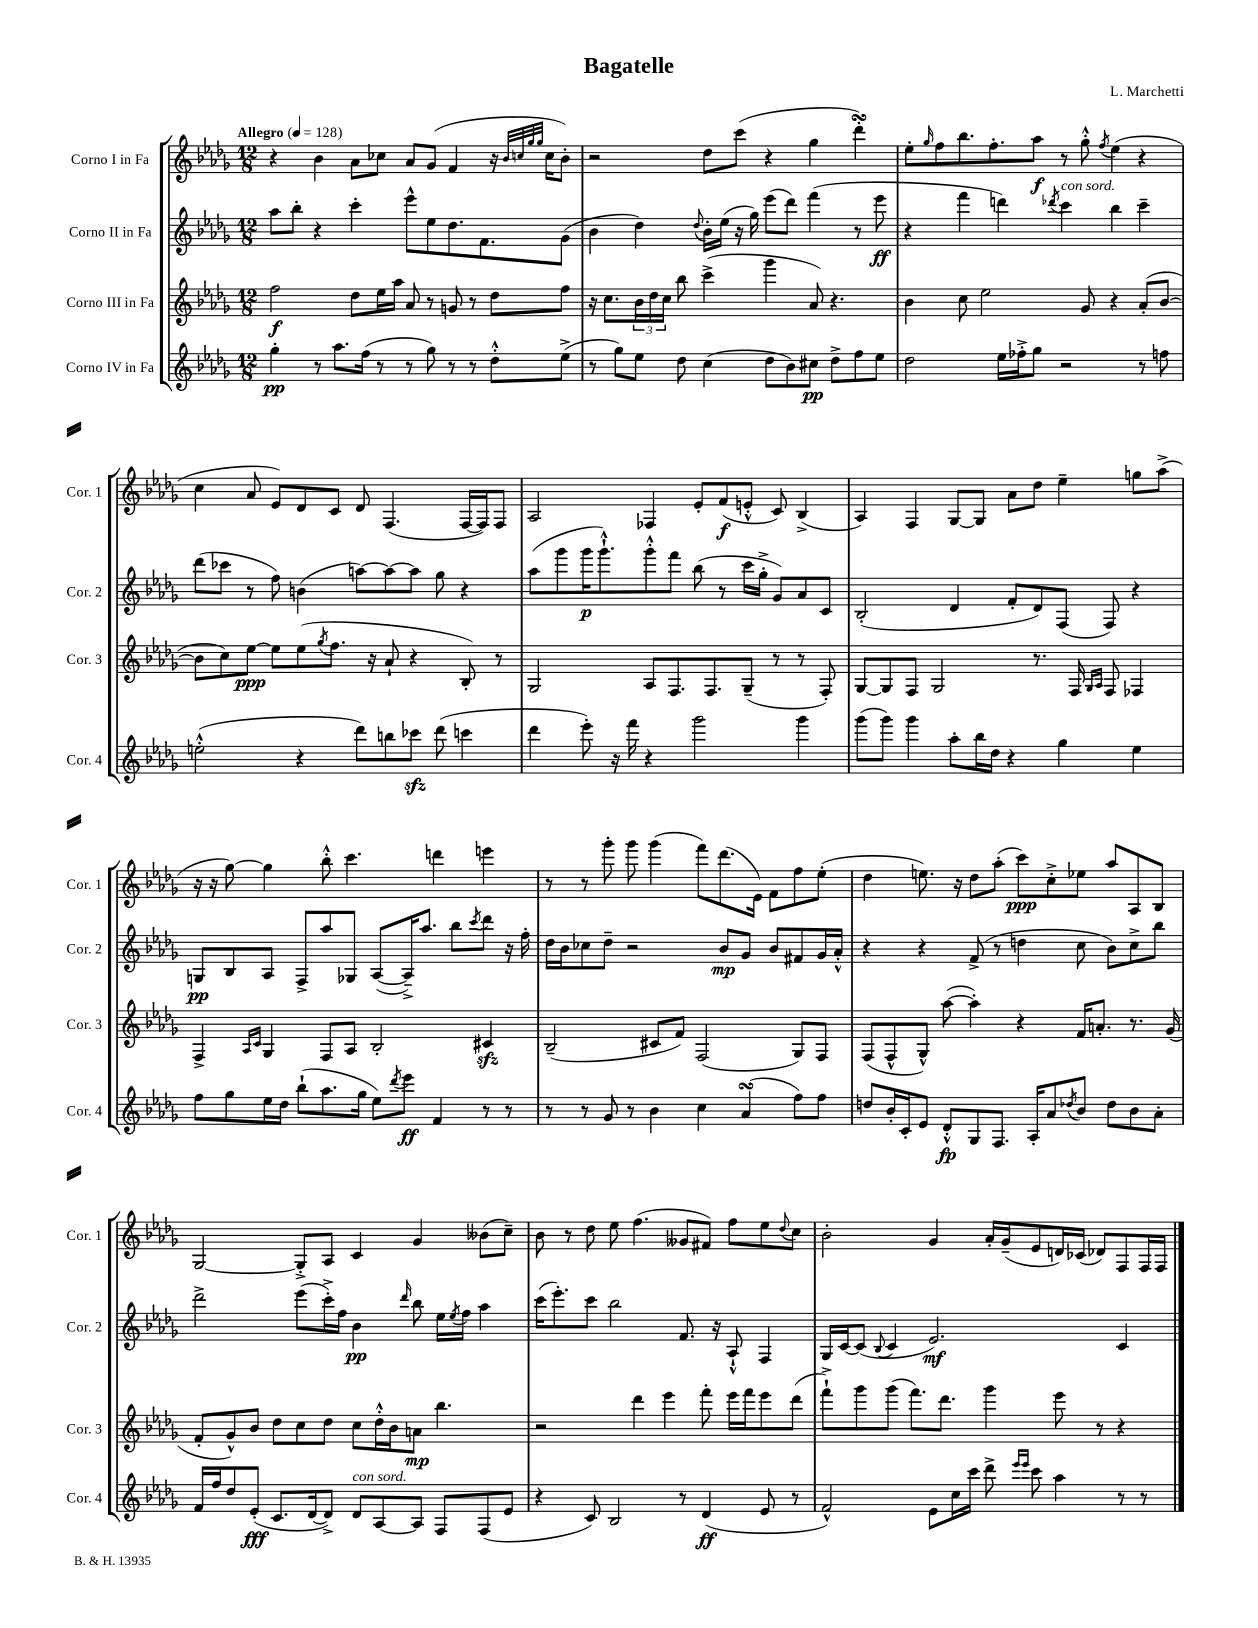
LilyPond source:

\header { title = "Bagatelle" composer = "L. Marchetti" }
<<
\new StaffGroup <<
\new Staff = "s0" \with { instrumentName = "Corno I in Fa" shortInstrumentName = "Cor. 1" } {
    \clef treble \key des \major \numericTimeSignature \time 12/8 \tempo "Allegro" 4 = 128
    r4 bes'4 aes'8 ces''8 aes'8 ges'8( f'4 r16 \grace { bes'32 c''32 ges''32 ges''32 } c''16 bes'8-.) |
    r2 des''8 c'''8( r4 ges''4 des'''4-.\turn) |
    ees''8-. \grace { ges''16 } f''8 bes''8. f''8.-. aes''8\f r8 ges''8-.-^ \acciaccatura { f''8 } ees''4( r4 |
    c''4 aes'8 ees'8) des'8 c'8 des'8 f4.( f16~ f16) f8 |
    aes2 fes4 ees'8-. f'8\f( e'8-.-^ c'8) bes4->( |
    aes4) f4 ges8~ ges8 aes'8 des''8 ees''4-- g''8 aes''8->( |
    r16 r16 ges''8~) ges''4 bes''8-.-^ c'''4. d'''4 e'''4 |
    r8 r8 ges'''8-. ges'''8 ges'''4( f'''8) des'''8.( ees'16) f'8 f''8 ees''8-.( |
    des''4 e''8.) r16 des''8 aes''8-.( c'''8\ppp) c''8-.-> ees''8 aes''8 aes8 bes8 |
    ges2~ ges8-.-> aes8 c'4 ges'4 beses'8( c''8--) |
    bes'8 r8 des''8 ees''8 f''4.( geses'8 fis'8) f''8 ees''8 \appoggiatura { des''8 } c''8 |
    bes'2-. ges'4 aes'16-. ges'16--( ees'8 d'16) ces'16( des'8) f8 f16 f16 \bar "|." |
}
\new Staff = "s1" \with { instrumentName = "Corno II in Fa" shortInstrumentName = "Cor. 2" } {
    \clef treble \key des \major \numericTimeSignature \time 12/8
    aes''8 bes''8-. r4 c'''4-. ees'''8-^ ees''8 des''8. f'8. ges'8( |
    bes'4 des''4) \appoggiatura { des''8 } bes'16-. ees''16( r16 ges''16) ees'''8( des'''8) f'''4( r8 ees'''8\ff |
    r4 f'''4 d'''4) \acciaccatura { des'''8 } c'''4^\markup { \italic "con sord." } bes''4 c'''4-- |
    des'''8( ces'''8 r8 f''8) b'4( a''8~) a''8~ a''8 ges''8 r4 |
    aes''8( ges'''8 ges'''16\p ges'''8.-!-^) ges'''8-.-^ f'''8 bes''8( r8 c'''16 ges''16-.-> ges'8) aes'8 c'8 |
    bes2-.( des'4 f'8-. des'8) f8( f8) r4 |
    g8\pp bes8 aes8 f8-> aes''8 ges8 aes8~( aes16--->) aes''8. bes''8 \acciaccatura { c'''8 } des'''8 r16 f''16-. |
    des''16 bes'16 ces''8 des''8-- r2 bes'8\mp ges'8 bes'8 fis'8 ges'16 aes'16-.-^ |
    r4 r4 f'8->( r8 d''4 c''8 bes'8) c''8-> bes''8 |
    des'''2-> ees'''8( c'''16-.->) f''16 bes'4\pp \grace { des'''16 } bes''8 ees''16 \acciaccatura { ees''8 } f''16 aes''4 |
    c'''16( ees'''8.-.) c'''8 bes''2 f'8. r16 aes8-!-^ f4 |
    ges16 c'16~ c'8( \appoggiatura { bes8 } c'4 ees'2.\mf) c'4 \bar "|." |
}
\new Staff = "s2" \with { instrumentName = "Corno III in Fa" shortInstrumentName = "Cor. 3" } {
    \clef treble \key des \major \numericTimeSignature \time 12/8
    f''2\f des''8 ees''16 aes''16 aes'8 r8 g'8 r8 des''8 f''8 |
    r16 c''8. \tuplet 3/2 { bes'16 des''16 c''16 } bes''8 c'''4->( ges'''4 aes'8) r4. |
    bes'4 c''8 ees''2 ges'8 r4 aes'8-.( bes'8~ |
    bes'8 c''8) ees''8~\ppp ees''8 ees''8( \acciaccatura { ges''8 } f''8. r16 aes'8-! r4 bes8-.) r8 |
    ges2 aes8 f8. f8. ges8--( r8 r8 f8-.) |
    ges8~ ges8 f8 ges2 r8. f16 \grace { ges16 aes16 } f8 fes4 |
    f4-> \grace { aes16 c'16 } ges4 f8 aes8 bes2-. cis'4\sfz |
    bes2--( cis'8 f'8) f2( ges8) f8 |
    f8( f8-^ ges8-^) aes''8~( aes''4-.) r4 f'16 a'8.-. r8. ges'16( |
    f'8-. ges'8-^) bes'8 des''8 c''8 des''8 c''8 des''16-.-^ bes'16 a'8\mp bes''4. |
    r2 des'''4 ees'''4 f'''8-. ees'''16 f'''16 ees'''8 des'''8( |
    f'''8-!->) ges'''8 ges'''8( f'''8.) des'''8. ges'''4 ees'''8 r8 r4 \bar "|." |
}
\new Staff = "s3" \with { instrumentName = "Corno IV in Fa" shortInstrumentName = "Cor. 4" } {
    \clef treble \key des \major \numericTimeSignature \time 12/8
    ges''4-.\pp r8 aes''8. f''16( r8 r8 ges''8) r8 r8 des''8-.-^ ees''8->( |
    r8 ges''8) ees''8 des''8 c''4( des''8 bes'8) cis''8\pp des''8-> f''8 ees''8 |
    des''2 ees''16 fes''16-.-> ges''8 r2 r8 f''8 |
    e''2-.-^( r4 des'''8) b''8 ces'''8\sfz des'''8( c'''4 |
    des'''4 ees'''8-.) r16 f'''16 r4 ges'''2 ges'''4 |
    ges'''8( ges'''8) ges'''4 aes''8-. bes''16 des''16 r4 ges''4 ees''4 |
    f''8 ges''8 ees''16 des''16 bes''8-!( aes''8. ges''16 ees''8) \acciaccatura { des'''8 } ees'''8\ff f'4 r8 r8 |
    r8 r8 ges'8 r8 bes'4 c''4 aes'4\turn( f''8) f''8 |
    d''8 bes'16-. c'16-. ees'8 des'8-.-^\fp ges8 f8. aes16-. aes'8 \acciaccatura { des''8 } bes'8 des''8 bes'8 aes'8-. |
    f'16 f''16 des''8 ees'8-.\fff( c'8. des'16~ des'8->) des'8^\markup { \italic "con sord." } aes8~ aes8 f8 f8( ees'8 |
    r4 c'8) bes2 r8 des'4\ff( ees'8 r8 |
    f'2-^) ees'8 c''16 c'''16 des'''8-> \grace { ees'''16 ees'''16 } c'''8 aes''4 r8 r8 \bar "|." |
}
>>
>>
\layout { \context { \Score \remove "Bar_number_engraver" } }
